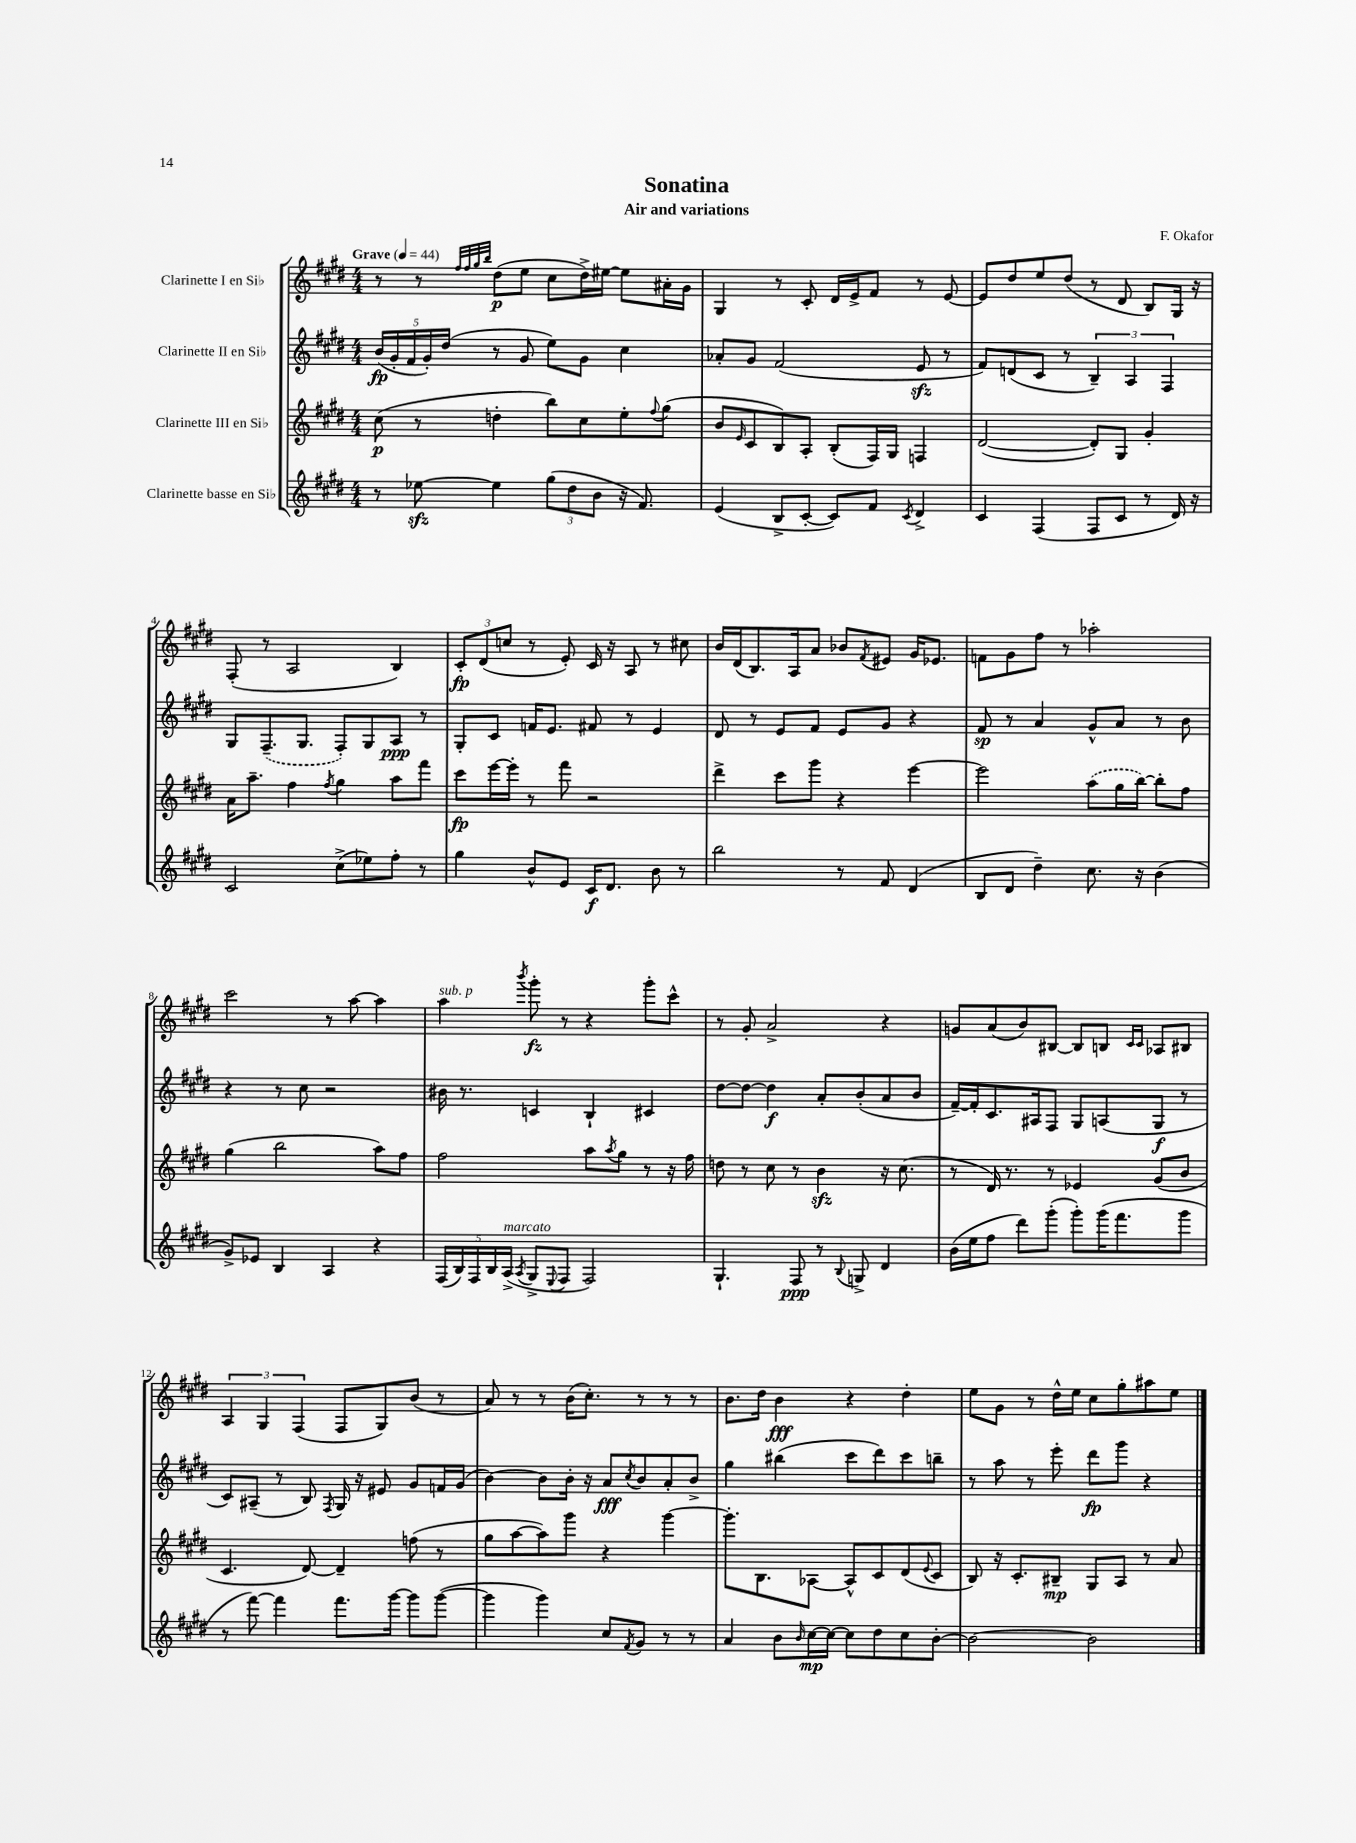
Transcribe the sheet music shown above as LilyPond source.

\header { title = "Sonatina" composer = "F. Okafor" subtitle = "Air and variations" }
<<
\new StaffGroup <<
\new Staff = "s0" \with { instrumentName = "Clarinette I en Sib" } {
    \clef treble \key e \major \numericTimeSignature \time 4/4 \tempo "Grave" 4 = 44
    r8 r8 \grace { fis''32 fis''32 gis''32 b''32 } dis''8\p( e''8 cis''8 dis''16->) eis''16~ eis''8 ais'16-. gis'16 |
    gis4 r8 cis'8-. dis'16 e'16-> fis'8 r8 e'8~ |
    e'8 dis''8 e''8 dis''8( r8 dis'8 b8) gis16 r16 |
    fis8-.( r8 a2 b4) |
    \tuplet 3/2 { cis'8-.\fp dis'8( c''8 } r8 e'8-.) cis'16 r16 a8 r8 cis''8 |
    b'16 dis'16( b8.) a16 a'8 bes'8 \acciaccatura { fis'8 } eis'8 gis'16 ees'8. |
    f'8 gis'8 fis''8 r8 aes''2-. |
    cis'''2 r8 a''8~ a''4 |
    a''4^\markup { \italic "sub. p" } \acciaccatura { b'''8 } gis'''8-.\fz r8 r4 gis'''8-. cis'''8-^ |
    r8 gis'8-. a'2-> r4 |
    g'8 a'8( b'8) bis8~ bis8 b8 \grace { cis'16 cis'16 } aes8 bis8 |
    \tuplet 3/2 { a4 gis4 fis4( } fis8 gis8) b'8( r8 |
    a'8) r8 r8 b'16( cis''8.-.) r8 r8 r8 |
    b'8. dis''16 b'4\fff r4 dis''4-. |
    e''8 gis'8 r8 dis''16-^ e''16 cis''8 gis''8-. ais''8 e''8 \bar "|." |
}
\new Staff = "s1" \with { instrumentName = "Clarinette II en Sib" } {
    \clef treble \key e \major \numericTimeSignature \time 4/4
    \tuplet 5/4 { b'16\fp( gis'16-. fis'16 gis'16-.) dis''16( } r8 gis'8 e''8) gis'8 cis''4 |
    aes'8-. gis'8 fis'2( e'8\sfz r8 |
    fis'8) d'8( cis'8 r8 \tuplet 3/2 { b4--) a4 fis4 } |
    gis8 \once \slurDashed fis8.--( gis8. fis8-.) gis8 a8\ppp r8 |
    gis8-. cis'8 f'16 e'8. fis'8 r8 e'4 |
    dis'8 r8 e'8 fis'8 e'8 gis'8 r4 |
    fis'8\sp r8 a'4 gis'8-^ a'8 r8 b'8 |
    r4 r8 cis''8 r2 |
    bis'16 r8. c'4 b4-! cis'4 |
    dis''8~ dis''8~ dis''4\f a'8-. b'8-.( a'8 b'8 |
    fis'16~--) fis'16-. cis'8. ais16 fis8 gis8 a8( gis8\f r8 |
    cis'8) ais8--( r8 b8) \acciaccatura { fis8 } gis16 r16 eis'8 gis'8 f'16 gis'16( |
    b'4~) b'8 b'16-. r16 a'8\fff \acciaccatura { cis''8 } b'8 a'8-. b'8-> |
    gis''4 bis''4( cis'''8 dis'''8) cis'''8 b''8-- |
    r8 a''8 r8 e'''8-. dis'''8\fp gis'''8 r4 \bar "|." |
}
\new Staff = "s2" \with { instrumentName = "Clarinette III en Sib" } {
    \clef treble \key e \major \numericTimeSignature \time 4/4
    cis''8\p( r8 d''4-. b''8) cis''8 e''8-. \appoggiatura { fis''8 } gis''8( |
    b'8 \grace { e'16 } cis'8 b8) a8-. b8-.( fis16) gis16 f4 |
    dis'2~( dis'8-.) gis8 gis'4-. |
    a'16 a''8.-- fis''4 \acciaccatura { fis''8 } gis''4 a''8 fis'''8 |
    cis'''8\fp e'''16~ e'''16-. r8 fis'''8 r2 |
    dis'''4-> cis'''8 gis'''8 r4 e'''4~ |
    e'''2 \once \slurDashed a''8( gis''16 b''16~) b''8-. fis''8 |
    gis''4( b''2 a''8) fis''8 |
    fis''2 a''8 \acciaccatura { a''8 } gis''8 r8 r16 fis''16 |
    d''8 r8 cis''8 r8 b'4\sfz r16 cis''8.( |
    r8 dis'16) r8. r8 ees'4 gis'8( b'8 |
    cis'4. dis'8~) dis'4-- f''8( r8 |
    gis''8 a''8~ a''8) gis'''8 r4 gis'''4~ |
    gis'''8.-. b8. aes8~ aes8-^ cis'8 dis'8( \appoggiatura { e'8 } cis'8 |
    b8) r16 cis'8.-. bis8--\mp gis8 a8 r8 a'8 \bar "|." |
}
\new Staff = "s3" \with { instrumentName = "Clarinette basse en Sib" } {
    \clef treble \key e \major \numericTimeSignature \time 4/4
    r8 ees''8~\sfz ees''4 \tuplet 3/2 { gis''8( dis''8 b'8 } r16 fis'8.) |
    e'4( b8-> cis'8~-. cis'8) fis'8 \acciaccatura { cis'8 } dis'4-> |
    cis'4 fis4( fis8 cis'8 r8 dis'16) r16 |
    cis'2 cis''8->( ees''8) fis''8-. r8 |
    gis''4 b'8-^ e'8 cis'16\f dis'8. b'8 r8 |
    b''2 r8 fis'8 dis'4( |
    b8 dis'8 dis''4--) cis''8. r16 b'4( |
    gis'8->) ees'8 b4 a4 r4 |
    \tuplet 5/4 { fis16( b16) fis16 b16 a16->^\markup { \italic "marcato" }( } \acciaccatura { a8 } gis8-> \appoggiatura { e8 } fis8 fis2) |
    gis4.-! fis8\ppp r8 \appoggiatura { b8 } g8-> dis'4 |
    b'16( e''16 fis''8 dis'''8) gis'''8-.( gis'''8-.) gis'''16( fis'''8. gis'''8 |
    r8 fis'''8~) fis'''4 fis'''8. gis'''16~ gis'''8 gis'''8~( |
    gis'''4 gis'''4) cis''8 \acciaccatura { fis'8 } gis'8 r8 r8 |
    a'4 b'8 \grace { b'16 } cis''16~\mp cis''16~ cis''8 dis''8 cis''8 b'8~-. |
    b'2~ b'2 \bar "|." |
}
>>
>>
